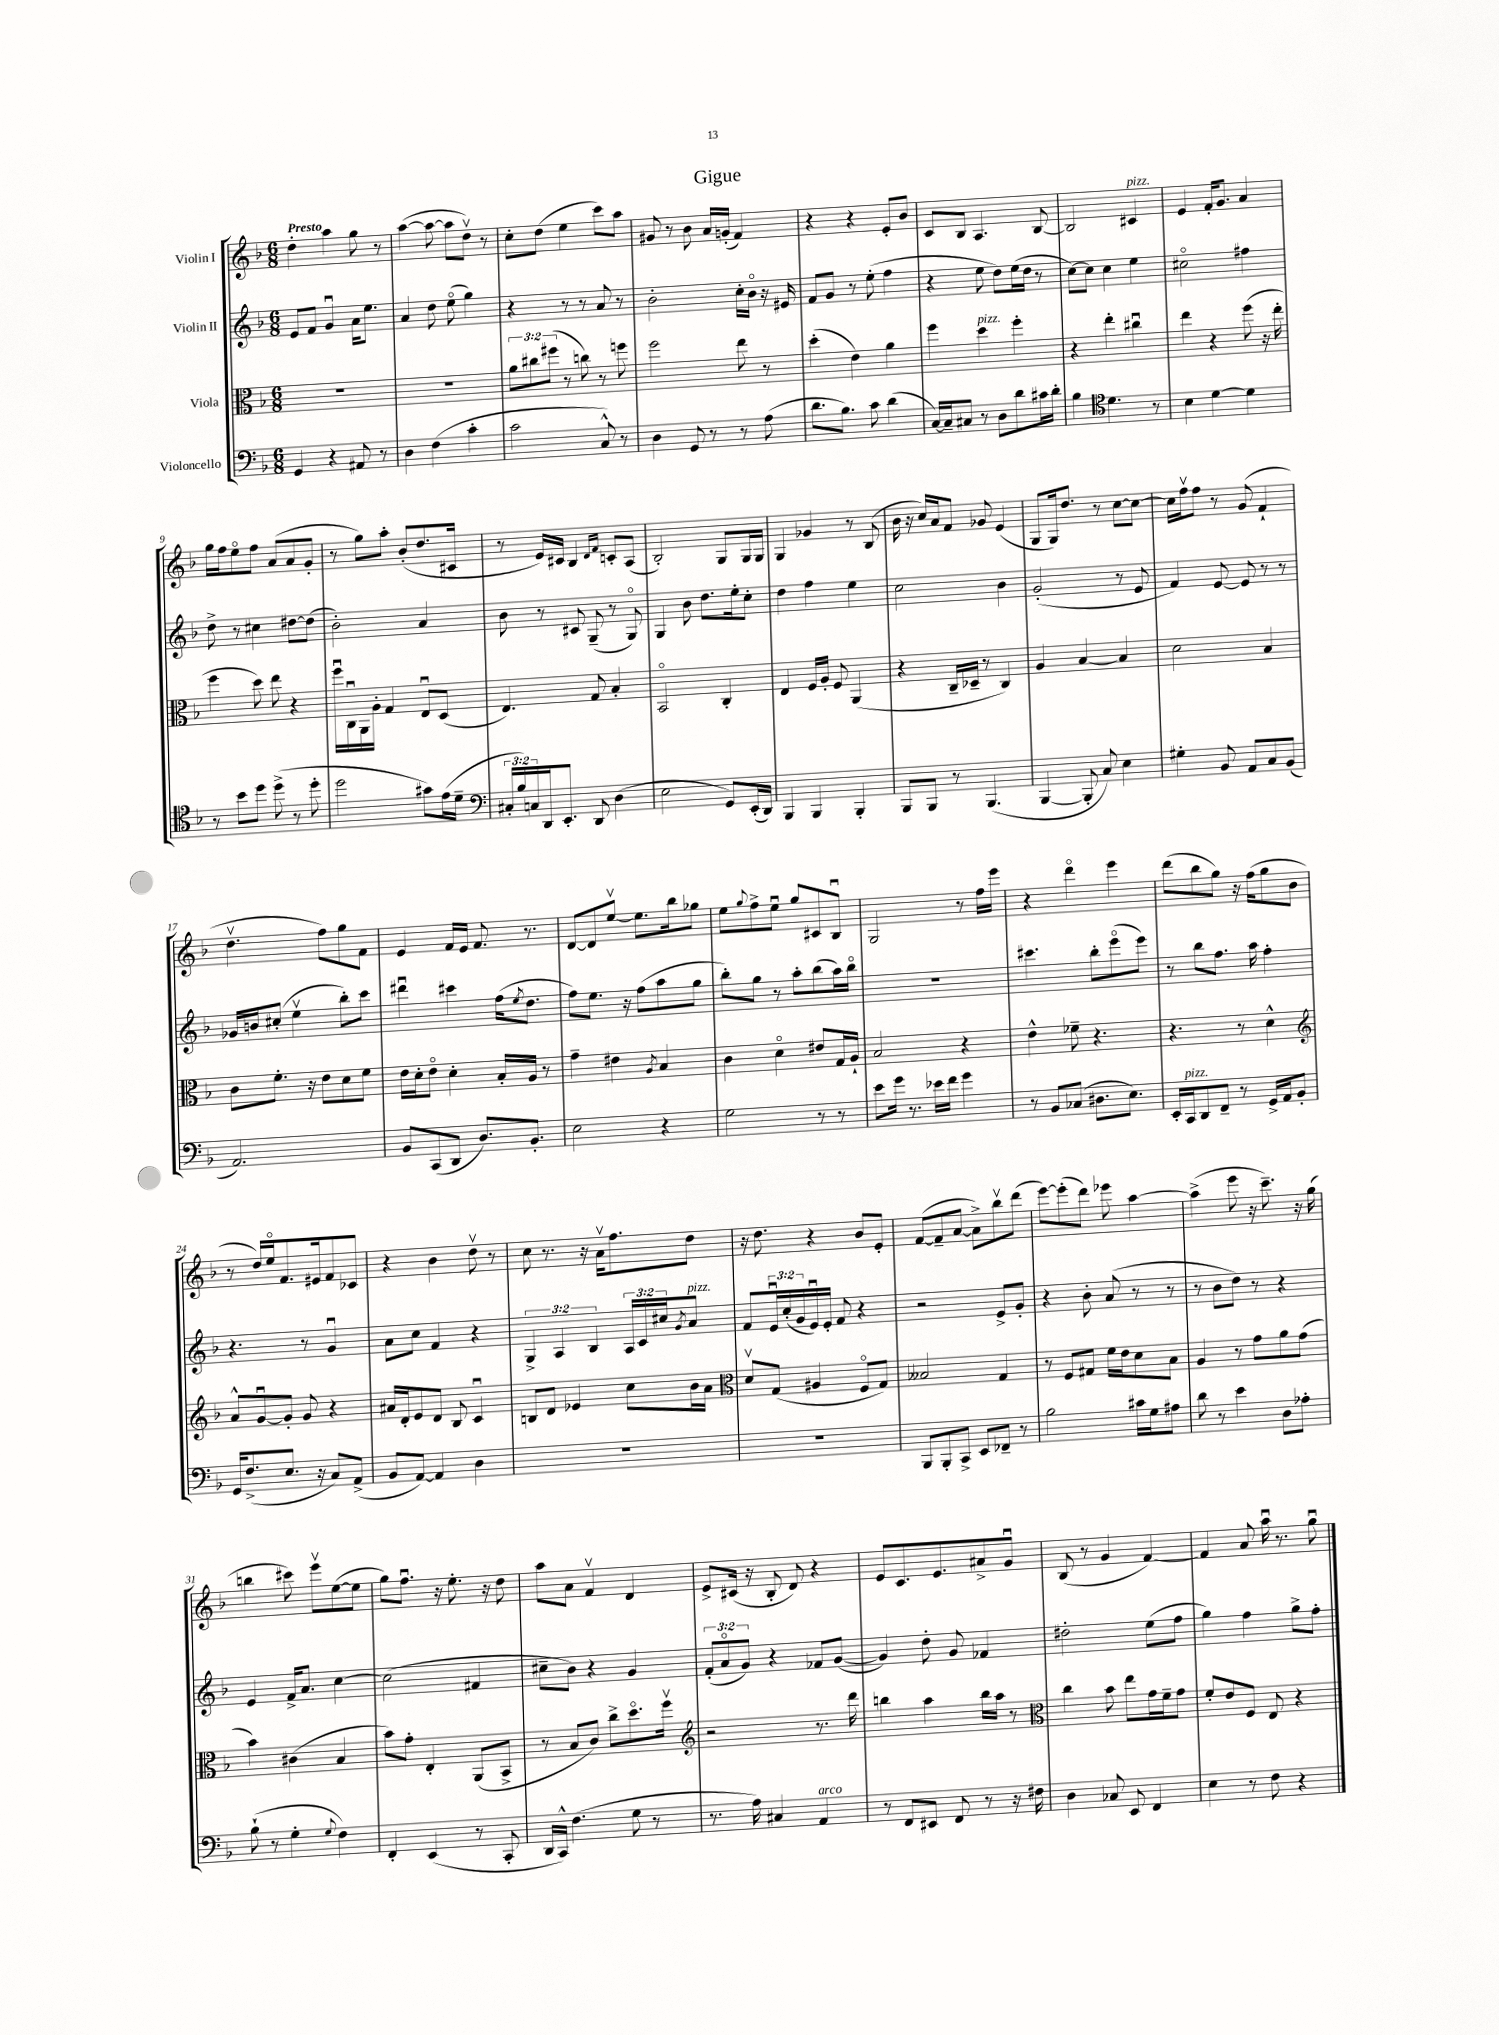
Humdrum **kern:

**kern	**kern	**kern	**kern
*staff4	*staff3	*staff2	*staff1
*clefF4	*clefC3	*clefG2	*clefG2
*k[b-]	*k[b-]	*k[b-]	*k[b-]
*M6/8	*M6/8	*M6/8	*M6/8
4GG	2.r	8e	4dd'
.	.	8f	.
4r	.	4gu	4aa
8AA#	.	16a	8gg
.	.	8.ee	.
8r	.	.	8r
=	=	=	=
4D	2.r	4a	([4aa
(4F	.	8dd	8aa_
.	.	(8eeo	8aa]
4c'	.	4gg)	8ddv)
.	.	.	8r
=	=	=	=
2c	12a	4r	8cc'
.	12cc#	.	.
.	.	.	(8dd
.	(12ff#	.	.
.	8r	8r	4ee
.	8cc)	8r	.
8C^^)	8r	8a	8ccc)
8r	8ff	8r	8aa
=	=	=	=
4D	2ff	2b-'	8g#
.	.	.	8r
8GG	.	.	8b-
8r	.	.	16a
.	.	.	(16g'
8r	8ee	16cc'	4f)
.	.	16b-o	.
(8A	8r	16r	.
.	.	16e#	.
=	=	=	=
8.d	(4dd'	8f	4r
.	.	8g	.
8.B-)	.	.	.
.	4e)	8r	4r
8c	.	(8ee'	.
(4d	4a	4ff	8e'
.	.	.	8b-
=	=	=	=
[16C)	4ff	4r	8c
16C~]	.	.	.
8C#	.	.	8B-
8r	4dd	8ee	4.A
8D	.	8dd)	.
8d	4ff'	(16ee	.
.	.	16dd	.
16c#	.	8r	[8B-
16d'	.	.	.
=	=	=	=
4B-	4r	[8cc)	2B-]
.	.	8cc]	.
*clefC4	*	*	*
4.d	4ee'	4cc	.
.	4cc#u	4ee	4c#
8r	.	.	.
=	=	=	=
4B-	4ee	2cc#o	4e
[4d	4r	.	16f'
.	.	.	8.g
4d]	(8ff	4ff#	4a
.	16r	.	.
.	16ee'	.	.
=	=	=	=
8r	4ff	8dd^	16gg
.	.	.	16ff
8b-	.	8r	8eeo
8dd	8dd)	4cc#	8ff
(8dd^	8ee	.	(8a
8r	4r	[8dd#	8a
8dd'	.	(8dd#]	8g'
=	=	=	=
2dd	16ffu	2b-')	8r
.	16Cu	.	.
.	16AA	.	8gg)
.	16A'	.	.
.	4G	.	8aa'
.	.	.	(8b-'
8g#)	8Eu	4a	8.dd
(16e	(8D	.	.
16d~	.	.	16c#
=	=	=	=
*clefF4	*	*	*
24C#'	4.E)	8b-	8r
24B-)	.	.	.
24C	.	.	.
16DD	.	8r	16e)
8.EE'	.	.	16c#
.	.	8c#	4B-
8DD	8G	(8G~	.
.	.	.	16qqd
.	.	.	16qqf
(4D	4B-'	8r	8c'
.	.	8Go)	(8A
=	=	=	=
2E	2BB-o	4G	2B-')
.	.	8b-	.
.	.	8.dd	.
8GG)	4C'	.	8G
.	.	16ee'	.
(16EE'	.	8cc'	16G
16DD)	.	.	16G
=	=	=	=
4BBB-	4E	4dd	4G
4BBB-	16F	4ff	4g-
.	16A'	.	.
.	8F	.	.
4BBB-'	(4AA	4ee	8r
.	.	.	(8B-
=	=	=	=
8BBB-	4r	2cc	16b-
.	.	.	16r
8BBB-	.	.	16cc)
.	.	.	16a
8r	16C~	.	8f
.	16D-~	.	.
(4.BBB-	8r	.	8g-
.	4C)	4b-	(4e
=	=	=	=
[4BBB-	4A	(2g'	8G
.	.	.	16G)
.	.	.	8.dd
8BBB-']	[4B-	.	.
8C)	.	.	8r
4E	4B-]	8r	[8cc
.	.	8e	8cc_
=	=	=	=
4G#'	2d	4f)	16cc]
.	.	.	16ffv
.	.	.	8ff
8BB-	.	[8e	8r
8AA	.	8e]	(8g
8C	4B-	8r	4f`
(8BB-	.	8r	.
=	=	=	=
2.AA)	8c	16g-	4.ddv
.	.	16b	.
.	8.f'	(8cc#'	.
.	.	4eev	.
.	16r	.	.
.	8e	.	8ff)
.	8d	8bb-')	8gg
.	8f	8ccc	8f
=	=	=	=
8BB-	16e	4ddd#u	4e
.	16d'	.	.
(8CC	8eo	.	.
8DD	4d'	4ccc#	16f
.	.	.	16e
8.D)	.	.	8.f
.	16B-'	(16ff	.
.	.	8qee	.
8.BB-'	16A	8.dd	8.r
.	8r	.	.
=	=	=	=
2E	4g~	8ff)	[8d
.	.	8.ee	8d]
.	4e#	.	[8eev
.	.	16r	.
.	.	(8ff	8.ee]
.	8qA	.	.
4r	4B-	8aa	.
.	.	.	16bb-
.	.	8gg	8gg-
=	=	=	=
2G	4c	8bb-')	8ee
.	.	.	8qqgg
.	.	8gg	8ff^
.	4do	8r	8eeu
.	.	8aa'	8gg
8r	8e#	(8bb-	8c#
8r	16G	16aa)	8B-u
.	16A`	16bb-o	.
=	=	=	=
8e	2B-	2.r	2G
16g	.	.	.
8.r	.	.	.
16e-	.	.	.
16f	.	.	.
4g	4r	.	8r
.	.	.	16ff
.	.	.	16eee
=	=	=	=
8r	4e^^	4.ccc#	4r
8BB-	.	.	.
(8C-	8f-~	.	4dddo
8.D#	4.r	8bb-'	.
.	.	(8eeeo	4eee
8.E)	.	.	.
.	.	8eee)	.
=	=	=	=
16EE'	4.r	8r	(8ddd
16CC	.	.	.
8DD	.	8bb-	8bb-
8FF~	.	8.ff	8gg)
8r	8r	.	16r
.	.	16aa	(16ff
16GG^	4d^^	4ff'	8gg
16AA	.	.	.
8BB-'	.	.	8b-
=	=	=	=
*	*clefG2	*	*
16GG	8a^^	4.r	8r
(8.F^	.	.	.
.	[8gu	.	16dd)
.	.	.	16eeo
8.E	8g']	.	8.f
.	8g	8r	.
16r	.	.	16e#
8C)	4r	4gu	8f
(8AA^	.	.	8c-
=	=	=	=
8BB-	16a#	8a	4r
.	16d'	.	.
[8AA)	8e	8cc	.
4AA]	8d	4f	4b-
.	8B-	.	.
4D	4cu	4r	8ddv
.	.	.	8r
=	=	=	=
2.r	8B	6G^	8cc
.	8d	.	8.r
.	.	6A	.
.	4e-	.	.
.	.	.	16r
.	.	6B-	.
.	.	.	16av
.	.	.	8.ff
.	8cc	24A	.
.	.	24c	.
.	.	24cc#	.
.	.	8qg	.
.	16b-	8a	8dd
.	16a	.	.
=	=	=	=
*	*clefC3	*	*
2.r	8dv	8f	16r
.	.	.	8.dd
.	(8G	24eu	.
.	.	(24cc'	.
.	.	24g	.
.	4A#	16eu)	4r
.	.	16e'	.
.	.	8f	.
.	8Fo	4r	8b-
.	8G)	.	8e'
=	=	=	=
8BBB-	2B--	2r	([8f
8BBB-'	.	.	8f~]
8CC^	.	.	[8a
8EE	.	.	8a^])
8FF-~	4G	8e^	8bb-v
8r	.	8g'	(8ddd
=	=	=	=
2B-	8r	4r	[8eee)
.	8F	.	(8eee']
.	8G#	8b-'	8ddd)
.	16f	(8a	8eee-
.	16e	.	.
16c#	8d	8r	[4aa
16G	.	.	.
8A#	8B-	8r	.
=	=	=	=
8d	4A	8r	(4aa^]
8r	.	8b-	.
4e	8r	8dd)	8eee
.	8g	8r	16r
.	.	.	8.ccc~)
8D	8a	4r	.
8A-'	(8g	.	16r
.	.	.	(16gg
=	=	=	=
(8B-`	4b-)	4e	4bb
8r	.	.	.
4G'	(4c#	16f^	8ccc#)
.	.	8.a	.
.	.	.	8eeev
8qqG	.	.	.
4F)	4B-	[4cc	([8ee
.	.	.	8ee]
=	=	=	=
4FF'	8b-)	(2cc]	8gg)
.	8g'	.	8.ffu
(4EE	4E'	.	.
.	.	.	16r
.	.	.	8.ee'
8r	(8AA	4f#	.
.	.	.	16r
8CC'	8BB-^	.	8dd
=	=	=	=
16DD	8r	8cc#~	8aa
16CC^^)	.	.	.
(4.F	8B-	8b-)	8a
.	8c)	4r	4fv
.	8cc^	.	.
8G	8.ddo	4g	4d
8r	.	.	.
.	16ffv	.	.
=	=	=	=
*	*clefG2	*	*
8.r	2r	(12f'	8e^
.	.	12ao	.
.	.	.	(16c#
.	.	12g)	.
16A)	.	.	16r
4C#	.	4r	8B-'
.	.	.	8d)
4AA	8.r	8f-	4r
.	.	([8g	.
.	16ddd	.	.
=	=	=	=
8r	4bb	4g])	8e
8FF	.	.	8.c
8EE#	4aa	8dd'	.
.	.	.	8.e
8FF	.	8g	.
8r	16bb	4f-	8a#^
.	16aa	.	.
16r	8r	.	8gu
16F#	.	.	.
=	=	=	=
*	*clefC3	*	*
4D	4cc	2dd#'	(8B-
.	.	.	8r
8C-	8b-	.	4g
8EE	8ee	.	.
4FF	16g	(8ee	[4f)
.	16f~	.	.
.	8g	8ff	.
=	=	=	=
4E	8f'	4gg)	4f]
.	8e	.	.
8r	8F	4ff	8a
8F	8E	.	16aau
.	.	.	8.r
4r	4r	8gg^	.
.	.	8ff'	8ggu
==	==	==	==
*-	*-	*-	*-
